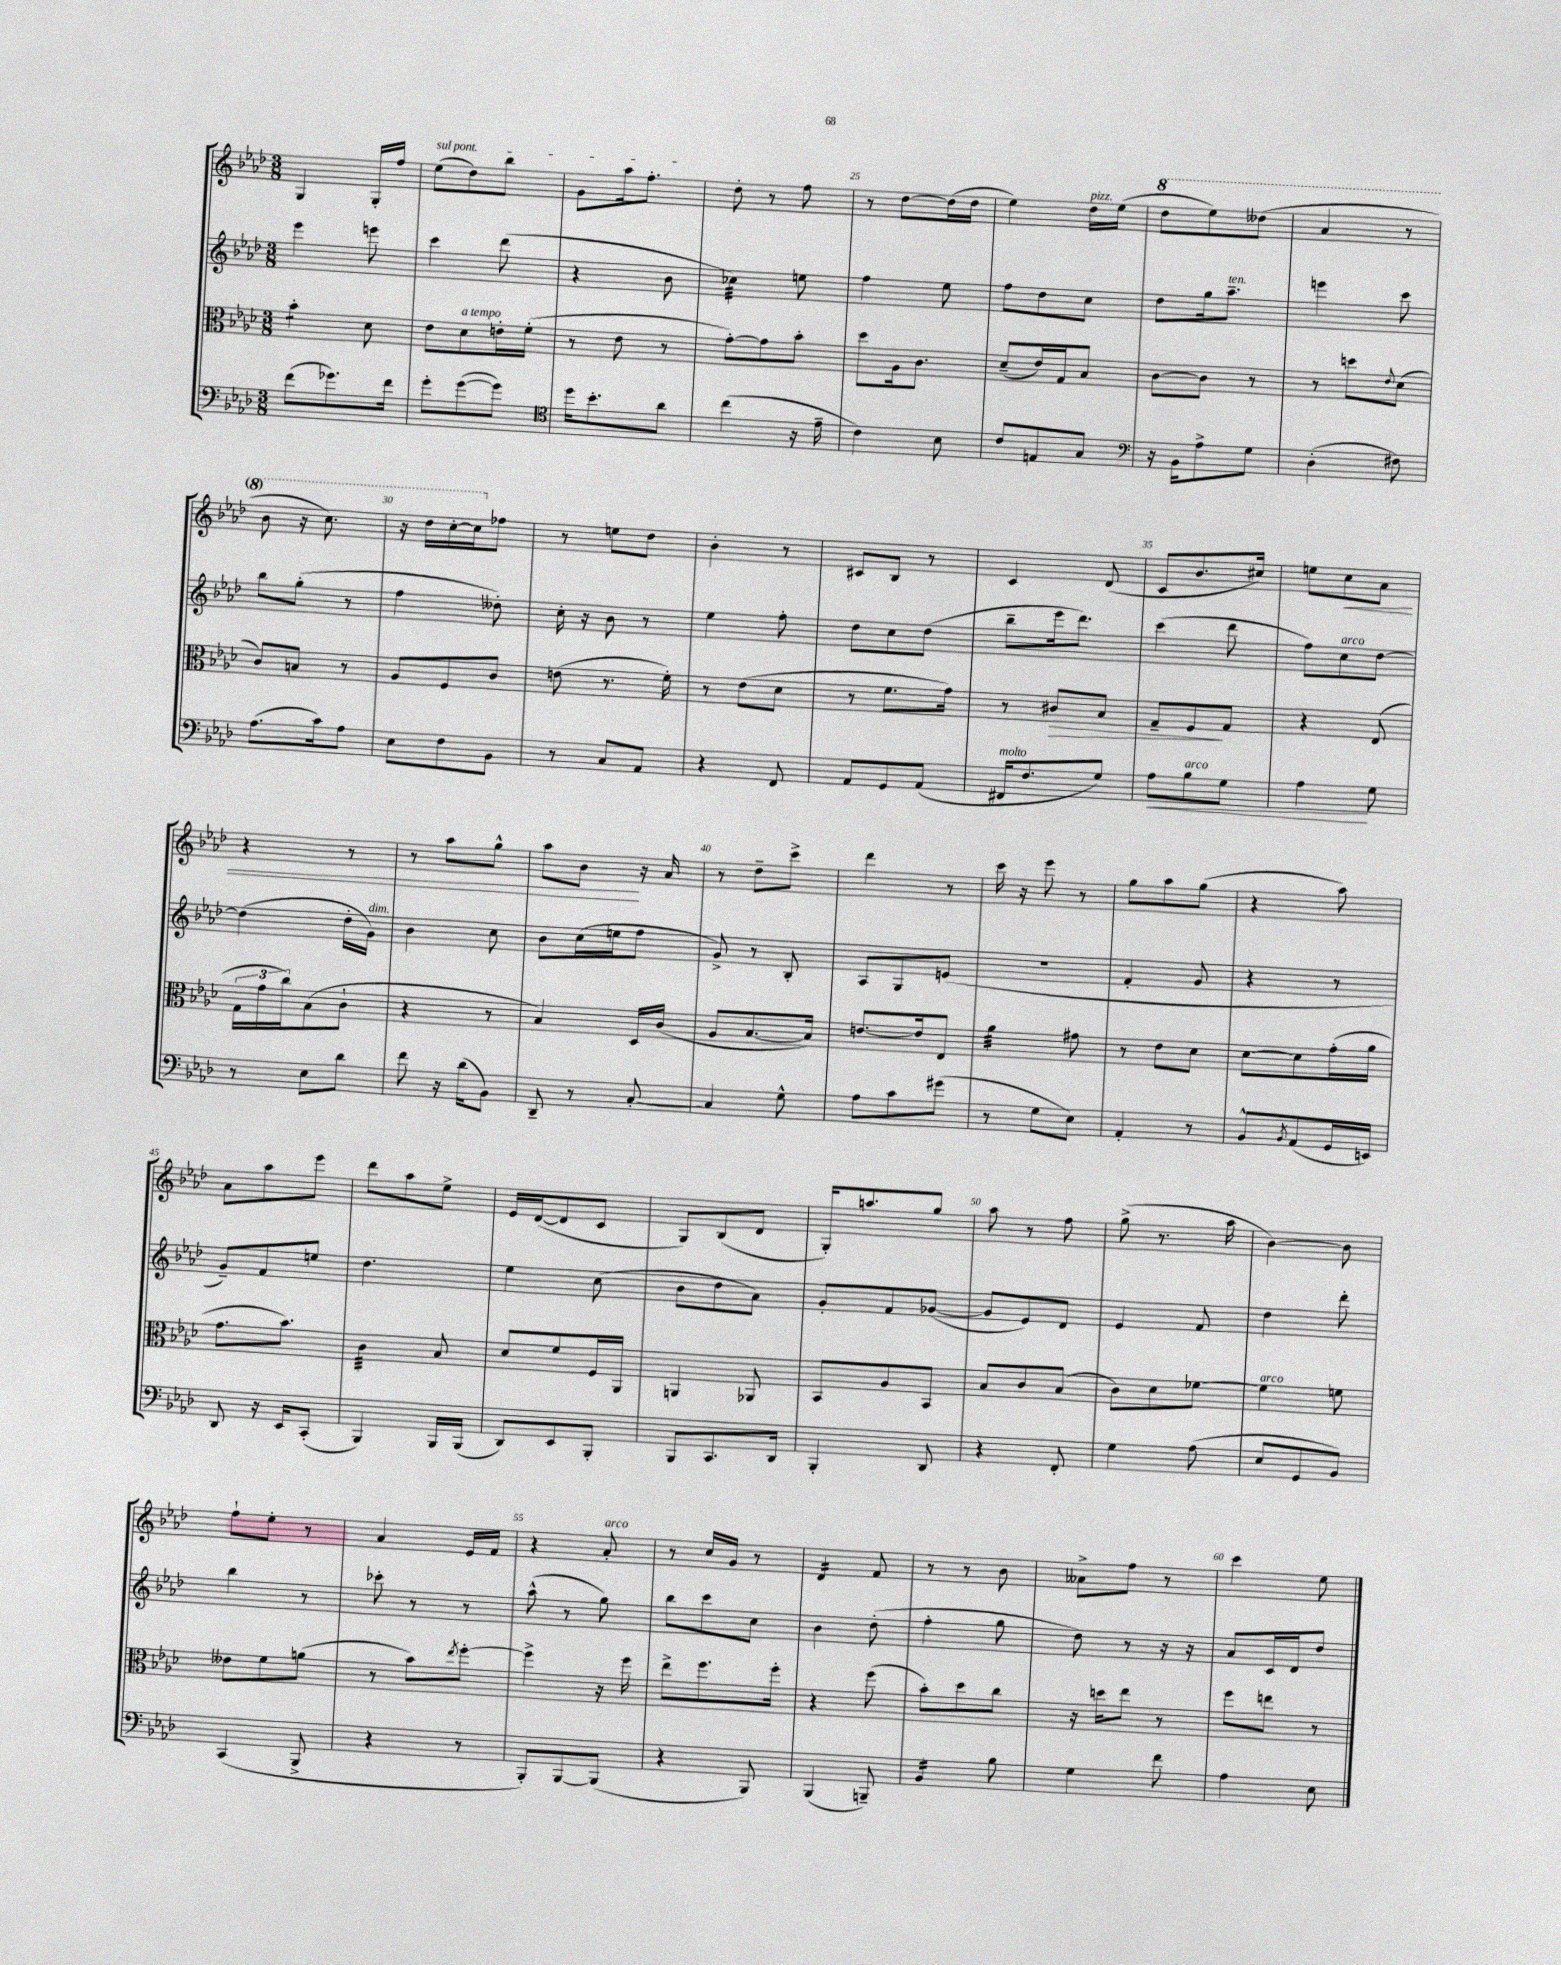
<<
\new StaffGroup <<
\new Staff = "s0" {
    \clef treble \key aes \major \numericTimeSignature \time 3/8
    g4 g16-. f''16 |
    \once \override TextSpanner.bound-details.left.text = \markup { \italic "sul pont." } ees''8\startTextSpan( des''8) bes''8 |
    g'8 aes''16 f''8.-.\stopTextSpan |
    des''8-. r8 f''8 |
    r8 des''8~ des''16( des''16 |
    ees''4) des''16^\markup { \italic "pizz." } ees''16( |
    \ottava #1 des'''8 ees'''8) deses'''8( |
    aes''4 r8 |
    bes''8 r16 c'''8.) |
    r16 des'''16 c'''16~-. c'''16 \ottava #0 fes''8 |
    r8 e''8 des''8 |
    bes'4-. r8 |
    cis'8 bes8 r8 |
    c'4 des'8( |
    c'8 bes'8. cis''16) |
    e''8 c''8\< aes'8 |
    r4 r8 |
    r8 aes''8 g''8-^ |
    aes''8 bes'8\! r16 aes'16 |
    r8 des''8-- c'''8-> |
    des'''4 r8 |
    c'''16 r16 ees'''8 r8 |
    g''8 aes''8 g''8( |
    r4 aes''8) |
    aes'8 aes''8 ees'''8 |
    des'''8 aes''8 ees''8-> |
    ees'16 des'16~( des'8 c'8 |
    g8) bes8( des'8 |
    g16-.) a''8. g''8 |
    aes''8 r8 f''8 |
    g''8->( r8. aes''16 |
    bes'4~) bes'8 |
    f''8-! ees''8-. r8 |
    aes'4 ees'16 f'16 |
    r4 aes'8-.^\markup { \italic "arco" } |
    r8 c''16 g'16 r8 |
    des'4:16 f'8 |
    r8 r8 bes'8 |
    aeses'8-> f''8 r8 |
    c'''4 ees''8 \bar "|." |
}
\new Staff = "s1" {
    \clef treble \key aes \major \numericTimeSignature \time 3/8
    ees'''4 e'''8 |
    c'''4 des'''8( |
    r4 bes'8 |
    ces''4:32) e''8 |
    f''4 ees''8 |
    f''8 des''8 c''8 |
    des''8 g''16 aes''8.--^\markup { \italic "ten." } |
    e'''4 c'''8 |
    bes''8 g''8-.( r8 |
    f''4 deses''8-.) |
    c''16-. r16 bes'8 r8 |
    ees''4 f''8-. |
    des''8 c''8 des''8( |
    bes''8-- ees'''16 des'''8.) |
    c'''4( des'''8 |
    f''8) c''8^\markup { \italic "arco" } des''8~ |
    des''4( des''16-. g'16^\markup { \italic "dim." }) |
    bes'4 c''8 |
    bes'8 c''16( e''16 f''8 |
    g'8->) r8 bes8-. |
    aes8 g8 e'8( |
    R4. |
    f'4-. g'8 |
    r4 r8 |
    g'8--) f'8 e''8 |
    des''4. |
    ees''4 c''8( |
    bes'8 des''8 aes'8) |
    g'8-. f'8 ges'8~( |
    ges'8 ees'8) des'8 |
    ees'4 f'8 |
    des''4 des'''8-. |
    bes''4 r8 |
    ces'''8-. r8 r8 |
    aes''8-^( r8 g''8) |
    bes''8 c'''8 c''8 |
    bes'4 des''8-.( |
    f''4-. g''8 |
    des''8) r8 r16 r16 |
    aes'8 c'16 des'16 des''8 \bar "|." |
}
\new Staff = "s2" {
    \clef alto \key aes \major \numericTimeSignature \time 3/8
    bes'4:8-. des'8 |
    ees'8 des'8^\markup { \italic "a tempo" } e'16-. f'16-.( |
    r8 ees'8 r8 |
    g'8~-.) g'8 bes'8-. |
    des''8 aes16 c'8. |
    des'8--( ees'16) g16 bes8 |
    c'8~ c'8 r8 |
    r8 d''8 \appoggiatura { ees'8 } des'8( |
    c'8) b8 r8 |
    aes8 f8 c'8 |
    e'8( r8. f'16-.) |
    r8 ees'8( des'8 |
    r8 f'8. g'16) |
    r8 cis'8\> bes8 |
    g8-- f8\! g8 |
    r4 ees8( |
    \tuplet 3/2 { g16 g'16 c''16) } bes8( c'8-! |
    r4 r8 |
    bes4) des16 c'16( |
    aes8 bes8.~ bes16) |
    e'8.~ e'16 ees8 |
    aes'4:32 gis'8 |
    r8 ees'8 des'8 |
    des'8~ des'8 g'16-.( aes'16 |
    g'8. bes'8.) |
    c'4:32 bes8 |
    des'8 f'8 f16 aes,16 |
    a,4 aes,8 |
    bes,8 aes8 bes,8 |
    bes8 c'8 bes8( |
    c'8) des'8 fes'8~ |
    fes'4^\markup { \italic "arco" } f'8 |
    eeses'8 f'8 a'8( |
    r8 bes'8) \acciaccatura { ees''8 } f''8~-. |
    f''4-> r16 f''16 |
    ees''8-> f''8. f''16-. |
    r4 f''8( |
    bes'8-.) des''8 c''8 |
    r16 d''16 ees''8 r8 |
    f''8 e''8 r8 \bar "|." |
}
\new Staff = "s3" {
    \clef bass \key aes \major \numericTimeSignature \time 3/8
    f'8( ges'8.) f'16 |
    g'8-. g'8~( g'8) |
    \clef tenor des''16 bes'8.-. aes'8 |
    c''4( r16 ees'16-- |
    c'4) bes8 |
    c'8 e8 g8 |
    \clef bass r16 bes,16 aes8-> g8 |
    des4-.( fis8) |
    aes8.( c'16) aes8 |
    ees8 f8 bes,8 |
    r8 c8 aes,8 |
    r4 f,8 |
    aes,8 g,8 aes,8( |
    fis,16^\markup { \italic "molto" } f8. g8) |
    aes8\< bes8^\markup { \italic "arco" } g8 |
    aes4\! g8 |
    r8 ees8 des'8 |
    f'8 r16 des'16( bes,8) |
    des,8-- r8 c8~-. |
    c4 g8-^ |
    aes8 c'8 gis'8( |
    r8 g8 ees8) |
    aes,4-. r8 |
    bes,8-^ \acciaccatura { bes,8 } aes,8( g,16 e,16) |
    des,8 r16 ees,16 c,8-.( |
    bes,,4) bes,,16 bes,,16( |
    des,8) ees,8 bes,,8-. |
    bes,,8 c,8. des,16 |
    bes,,4-. des,8 |
    r4 f,8-. |
    g4 aes8( |
    ees8 g,8 bes,8) |
    c,4( bes,,8-> |
    r4 r8 |
    bes,,8-.) bes,,8~ bes,,8( |
    r4 bes,,8) |
    bes,,4( b,,8--) |
    bes,4:16 bes8 |
    g4 f'8 |
    aes4 ees8 \bar "|." |
}
>>
>>
\layout { \context { \Score currentBarNumber = #21 \override BarNumber.break-visibility = ##(#f #t #t) barNumberVisibility = #(every-nth-bar-number-visible 5) } }
